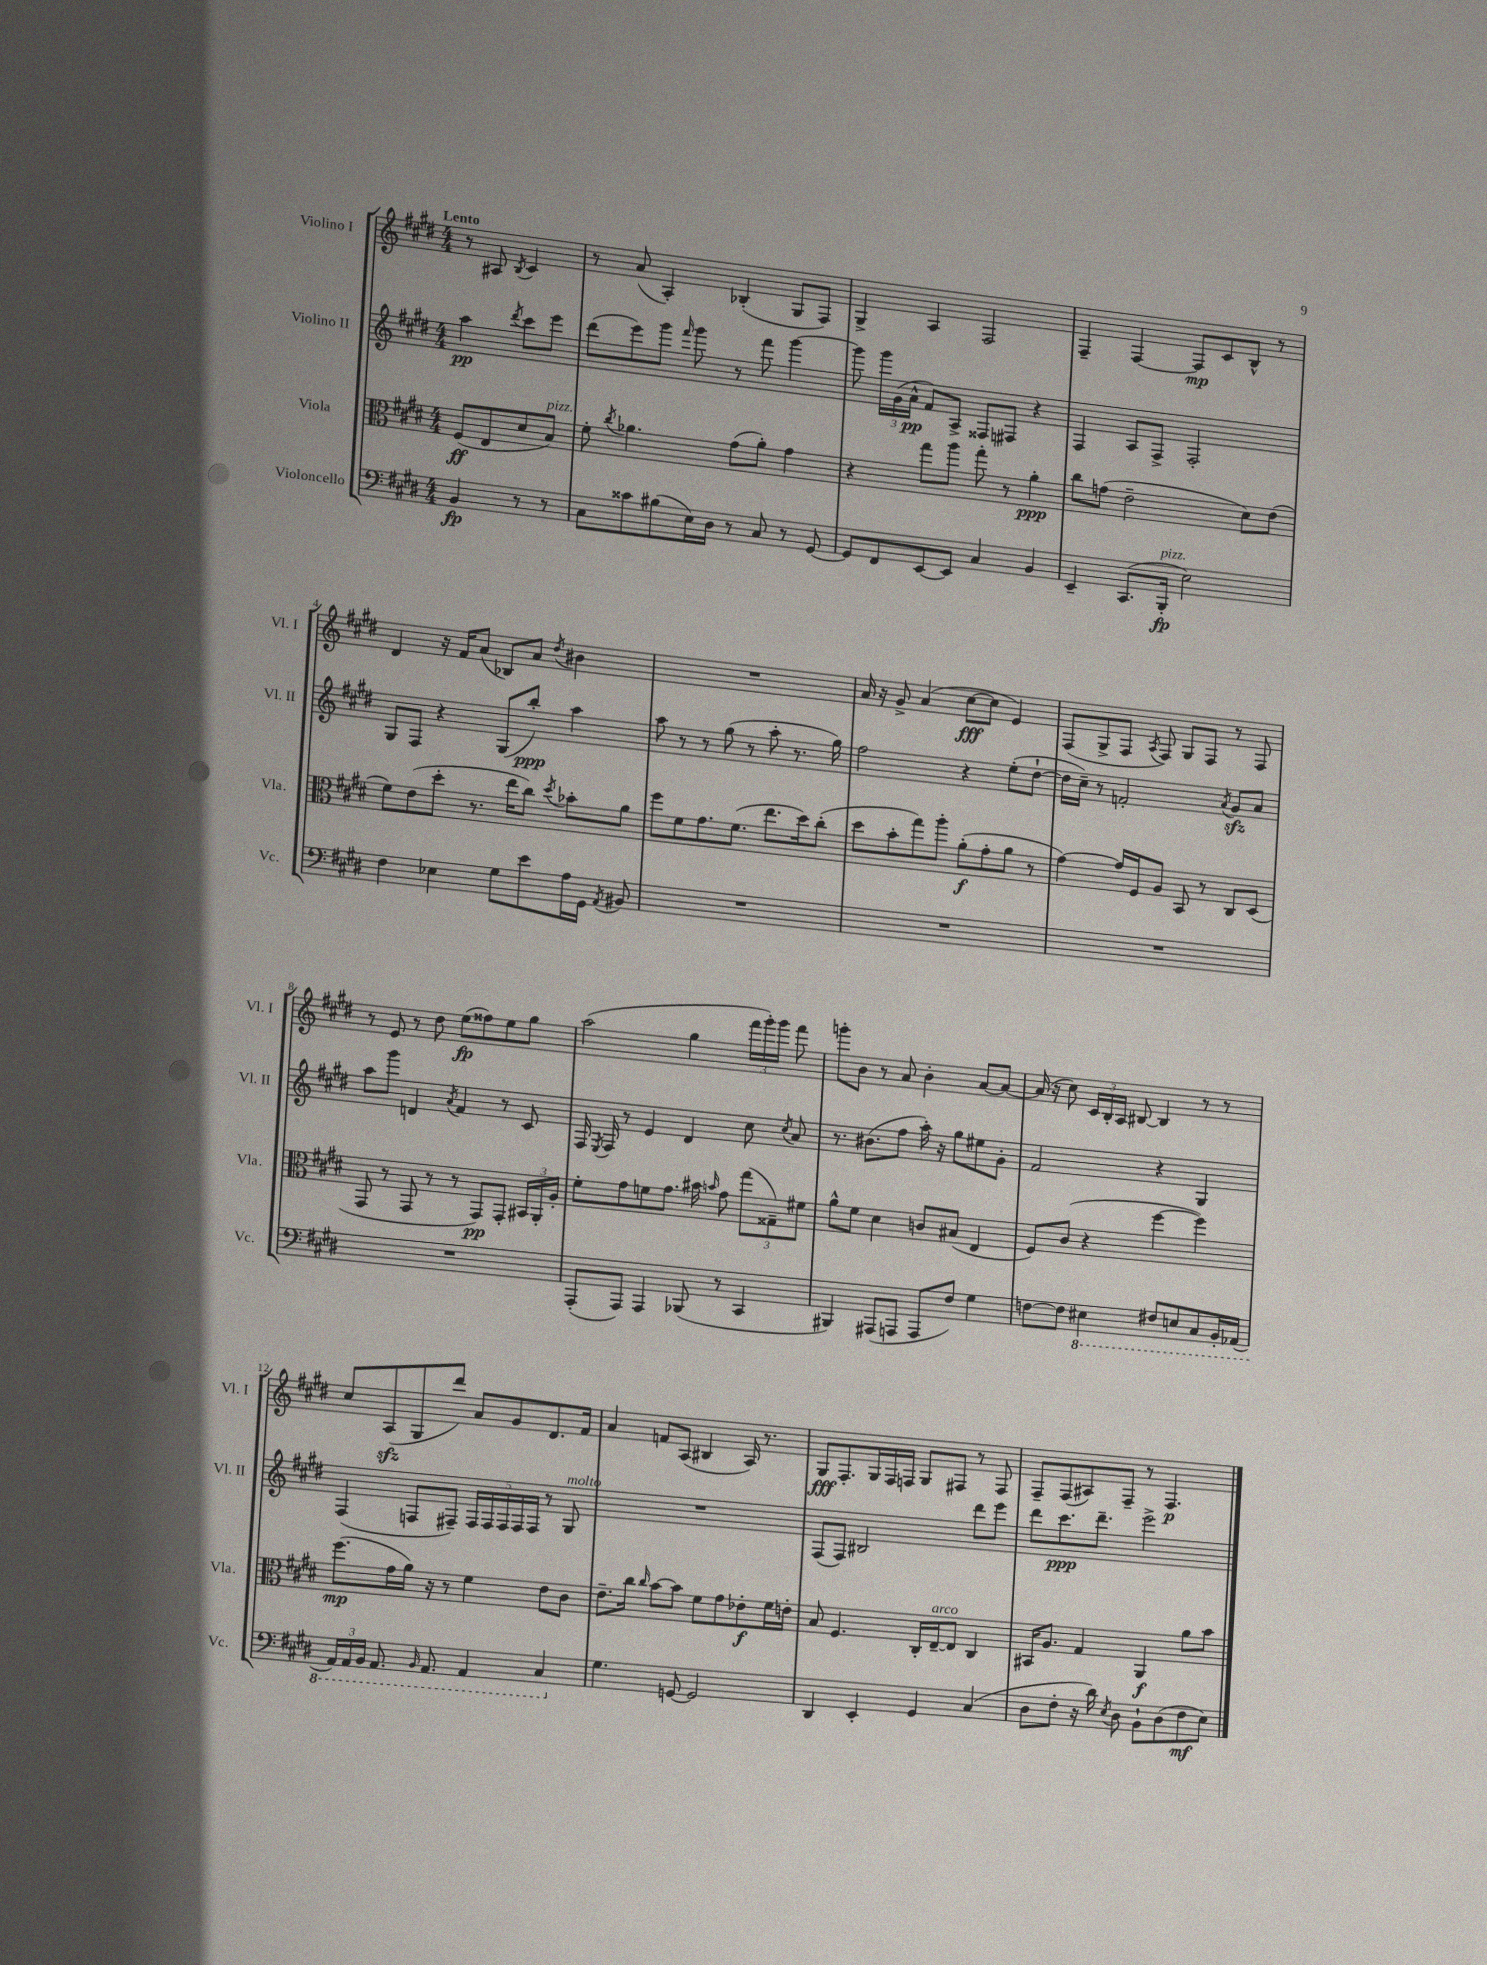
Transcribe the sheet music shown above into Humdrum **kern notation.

**kern	**kern	**kern	**kern
*staff4	*staff3	*staff2	*staff1
*clefF4	*clefC3	*clefG2	*clefG2
*k[f#c#g#d#]	*k[f#c#g#d#]	*k[f#c#g#d#]	*k[f#c#g#d#]
*M4/4	*M4/4	*M4/4	*M4/4
4BB	(8F#	4aa	8r
.	8E	.	8A#
.	.	8qddd#	8qB
8r	8d#	8ccc#	4c#
8r	8B)	8eee	.
=	=	=	=
8C#	8f#'	(8ddd#	8r
.	8qcc#	.	.
8c##	4.a-	8eee)	(8a
(8B#	.	8ggg#	4A')
.	.	16qqfff#	.
16E)	.	8ggg#	.
16D#	.	.	.
8r	(8g#	8r	(4B-'
8C#	8a-')	8fff#	.
8r	4g#	[4ggg#	8G#
[8GG#	.	.	8F#)
=	=	=	=
8GG#]	4r	8ggg#]	4G#^
8FF#	.	24ggg#	.
.	.	(24g#	.
.	.	24a^^	.
[8EE	8gg#	8f#)	4A
8EE]	8aa	8A^	.
4C#	8gg#'	8F##	2F#
.	8r	8F#	.
4BB	4a'	4r	.
=	=	=	=
4EE~	8cc#	4F#	4F#~
.	(8g	.	.
(8.CC#	2e~	8A	[4F#
.	.	8F#^	.
16BBB'	.	.	.
2E)	.	2F#'	8F#]
.	.	.	8c#
.	8d#)	.	8B^^
.	(8e	.	8r
=	=	=	=
4F#	8f#)	8G#	4d#
.	(8e	8F#	.
4E-	8dd#'	4r	16r
.	.	.	16f#
.	8.r	.	(8a
8G#	.	(8G#	8B-)
.	16ee	.	.
8e	8cc#)	8bb')	8a
.	8qdd#	.	8qdd#
16A	8b-'	4aa	4b#
16GG#	.	.	.
8qAA	.	.	.
8BB#	8a	.	.
=	=	=	=
1r	8ff#	8aa	1r
.	8f#	8r	.
.	8.g#	8r	.
.	.	(8gg#	.
.	(8.f#	.	.
.	.	8r	.
.	8.ee	8aa'	.
.	.	8.r	.
.	16dd#)	.	.
.	(8cc#'	.	.
.	.	16gg#)	.
=	=	=	=
1r	8dd#	2ff#	16a
.	.	.	16r
.	8b'	.	8g#^
.	8gg#)	.	(4a
.	8aa'	.	.
.	(8a'	4r	[8cc#
.	8g#'	.	8cc#]
.	8a	(8ee'	4e)
.	8r	[8dd#`	.
=	=	=	=
1r	[4g#)	16dd#]	(8F#
.	.	16cc#~)	.
.	.	8r	8G#^
.	16g#]	2f'	8F#
.	16F#	.	.
.	.	.	8qA
.	8A	.	8F#)
.	8BB	.	8G#
.	8r	.	8F#
.	.	8qa	.
.	8C#	8g#	8r
.	(8D#	8a	8F#
=	=	=	=
1r	8GG#	8aa	8r
.	8r	8ggg#	8e
.	8GG#	4d	8r
.	8r	.	8dd#
.	.	8qa	.
.	8r	4f#	(8ee
.	8GG#)	.	8ff##)
.	8GG#'	8r	8ee
.	24BB#	8c#	8gg#
.	24AA'	.	.
.	24A'	.	.
=	=	=	=
(8AAA'	8f#'	16F#	(2aa
.	.	8qE	.
.	.	16F#	.
8AAA)	8g#	8r	.
4AAA	8f	4e	.
.	8.g#	.	.
(8BBB-	.	4d#	4gg#
.	16b#	.	.
.	16qqb	.	.
8r	8g#	.	.
4CC#	(12gg#	8cc#	24fff#
.	.	.	24ggg#')
.	12G##~)	.	24ggg#
.	.	8qcc#	.
.	.	8a	8fff#
.	12f#	.	.
=	=	=	=
4BBB#)	8a^^	8.r	8ggg'
.	8f#	.	8b
.	.	(8.b#	.
(8AAA#	4d#	.	8r
8AAA	.	8ff#	8a
8AAA	8c	16aa')	4b'
.	.	16r	.
8F#)	(8B#	8gg#	.
4G#	4E	8ee#	[8a
.	.	8g#'	8a_
=	=	=	=
[8F	8F#)	2f#	(16a]
.	.	.	16r
8F]	(8c#	.	8cc#)
4EE#	4r	.	24c#
.	.	.	24B'
.	.	.	24A
.	.	.	[8B#
8FF#	[4ff#	4r	4B#]
8EE	.	.	.
8CC#	4ff#])	4G#	8r
16BBB'	.	.	8r
(16AAA-	.	.	.
=	=	=	=
24AAA)	(8.ff#	(4F#	8cc#
24AAA	.	.	.
24BBB	.	.	.
8.AAA	.	.	(8A
.	16g#	.	.
.	16a)	8F	8G#
16qqBBB	.	.	.
8.AAA	16r	.	.
.	8r	8F#~)	8ddd#)
4AAA	4f#	20F#	8a
.	.	20F#	.
.	.	20F#	.
.	.	.	8g#
.	.	20F#	.
.	.	20F#	.
4CC#	8e	8r	8.d#
.	8c#	8G#	.
.	.	.	16f#
=	=	=	=
4.G#	8.e~	1r	4a
.	16cc#	.	.
.	16qqcc#	.	.
.	[8b	.	8f
[8GG	8b]	.	(8A
2GG]	8f#	.	4B#
.	8g#	.	.
.	8e-'	.	16A)
.	.	.	8.r
.	16f#	.	.
.	16e'	.	.
=	=	=	=
4DD#	8B	(8F#	8G#
.	4.F#	8F#)	8.F#'
4EE'	.	2B#	.
.	.	.	16G#
.	.	.	16F#
.	.	.	16F
4GG#	16C#'	.	8G#
.	[16E~	.	.
.	8E]	.	8F#
(4C#	4C#	8ddd#	8r
.	.	8eee	8F#
=	=	=	=
8D#	16BB#	8ddd#	8F#~
.	8.A	.	.
8F#'	.	8.ccc#	(8F#
16r	4G#	.	8A#)
16d#)	.	8.ddd#~	.
8qE	.	.	.
8D#	.	.	8F#~
8BB`	4AA	2eee^	8r
(8D#	.	.	4.F#
8F#	8a	.	.
8E)	8b	.	.
==	==	==	==
*-	*-	*-	*-
